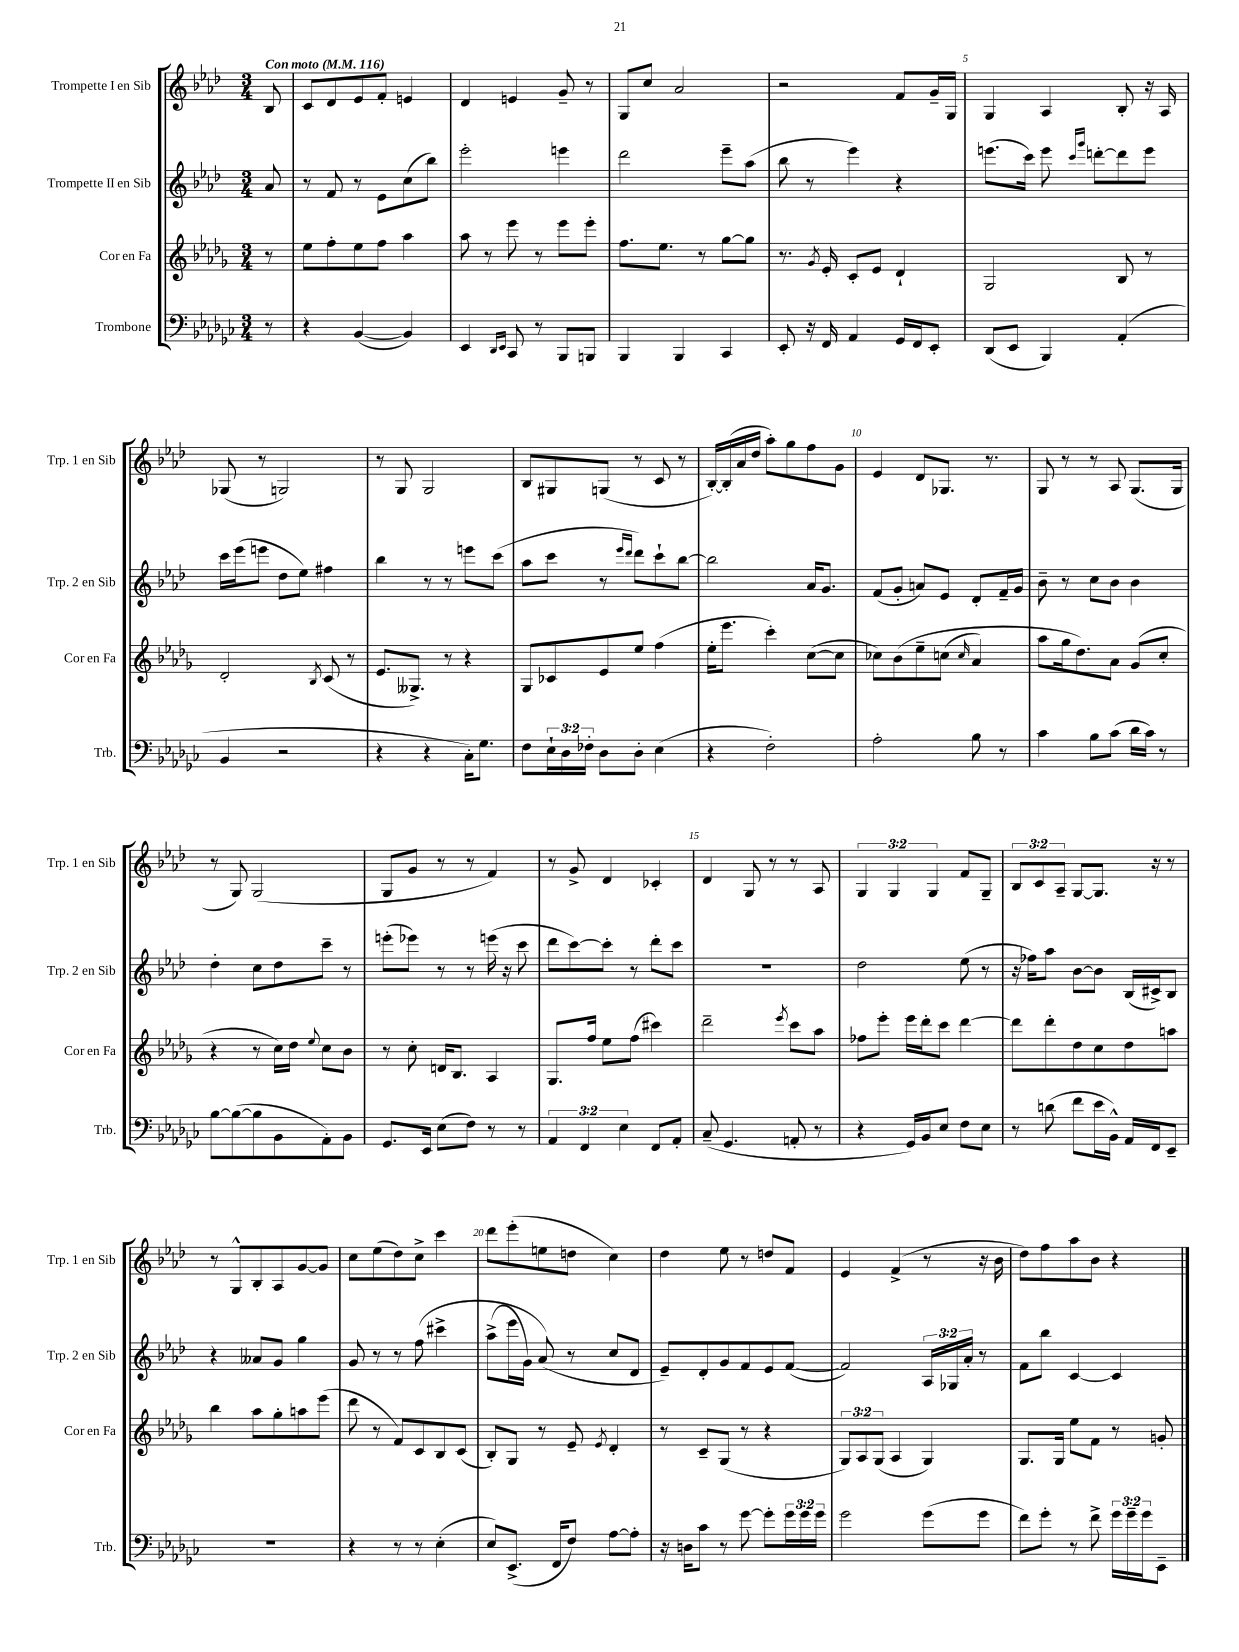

**kern	**kern	**kern	**kern
*staff4	*staff3	*staff2	*staff1
*clefF4	*clefG2	*clefG2	*clefG2
*k[b-e-a-d-g-c-]	*k[b-e-a-d-g-]	*k[b-e-a-d-]	*k[b-e-a-d-]
*M3/4	*M3/4	*M3/4	*M3/4
*MM116	*MM116	*MM116	*MM116
8r	8r	8a-	8B-
=	=	=	=
4r	8ee-	8r	8c
.	8ff'	8f	8d-
([4BB-	8ee-	8r	8e-
.	8ff	8e-	8f'
4BB-])	4aa-	(8cc	4e
.	.	8bb-)	.
=	=	=	=
4EE-	8aa-	2eee-'	4d-
.	8r	.	.
16qqDD-	.	.	.
16qqEE-	.	.	.
8CC-	8eee-	.	4e
8r	8r	.	.
8BBB-	8eee-	4eee	8g~
8BBB	8eee-'	.	8r
=	=	=	=
4BBB-	8.ff	2ddd-	8G
.	.	.	8cc
.	8.ee-	.	.
4BBB-	.	.	2a-
.	8r	.	.
4CC-	[8gg-	8eee-~	.
.	8gg-]	(8aa-	.
=	=	=	=
8EE-'	8.r	8bb-	2r
16r	.	8r	.
.	8qg-	.	.
16FF	16e-'	.	.
4AA-	8c'	4eee-)	.
.	8e-	.	.
16GG-	4d-`	4r	8f
16FF	.	.	.
8EE-'	.	.	16g~
.	.	.	16G
=	=	=	=
(8DD-	2G-	(8.eee	4G
8EE-	.	.	.
.	.	16ccc)	.
4BBB-)	.	8eee	4A-
.	.	16qqccc	.
.	.	16qqggg	.
.	.	[8ddd'	.
(4AA-'	8B-	8ddd]	8B-'
.	8r	8eee	16r
.	.	.	16A-
=	=	=	=
4BB-	2d-'	16ccc	(8G-
.	.	(16eee-	.
.	.	8eee	8r
2r	.	8dd-	2G)
.	.	8ee-)	.
.	8qB-	.	.
.	(8c	4ff#	.
.	8r	.	.
=	=	=	=
4r	8.e-	4bb-	8r
.	.	.	8G
.	8.G--^)	.	.
4r	.	8r	2G
.	8r	8r	.
16C-')	4r	8eee	.
8.G-	.	.	.
.	.	(8ccc	.
=	=	=	=
8F	8G-	8aa-	8B-
24E-`	8c-	8ccc	8G#
24D-	.	.	.
24F-'	.	.	.
8D-	8e-	8r	(8G
.	.	16qqeee-	.
.	.	16qqddd-	.
8D-'	8ee-	8ddd-)	8r
(4E-	(4ff	8ccc`	8c
.	.	[8bb-	8r
=	=	=	=
4r	16ee-'	2bb-]	[16B-')
.	8.eee-	.	(16B-']
.	.	.	16a-
.	.	.	16dd-
2F')	4ccc')	.	8aa-')
.	.	.	8gg
.	([8cc	16a-	8ff
.	.	8.g	.
.	8cc]	.	8g
=	=	=	=
2A-'	8cc-)	(8f	4e-
.	&(8b-	8g'	.
.	8ee-~	8a)	8d-
.	(8cc	8e-	8.G-
.	16qqcc	.	.
8B-	4a-)	8d-'	.
.	.	.	8.r
8r	.	16f~	.
.	.	16g	.
=	=	=	=
4c-	8aa-	8b-~	8G
.	16gg-	8r	8r
.	8.dd-&)	.	.
8B-	.	8cc	8r
(8c-	8a-	8b-	8A-
16d-	(8g-	4b-	(8.G
16c-)	.	.	.
8r	8cc'	.	.
.	.	.	16G
=	=	=	=
[8B-	4r	4dd-'	8r
(8B-_	.	.	8G)
8B-]	8r	8cc	(2G
8BB-	16cc)	8dd-	.
.	16dd-	.	.
.	8qqee-	.	.
8AA-')	8cc	8ccc~	.
8BB-	8b-	8r	.
=	=	=	=
8.GG-	8r	(8eee'	8G
.	8cc'	8eee-)	8g
16EE-	.	.	.
(8E-	16d	8r	8r
.	8.B-	.	.
8F)	.	8r	8r
8r	4A-	(16eee	4f)
.	.	16r	.
8r	.	8ccc	.
=	=	=	=
6AA-	8.G-	8ddd-	8r
.	.	[8ccc)	8g^
6FF	.	.	.
.	16ff	.	.
.	8ee-	8ccc']	4d-
6E-	.	.	.
.	(8ff	8r	.
8FF	4ccc#)	8ddd-'	4c-'
8AA-'	.	8ccc	.
=	=	=	=
(8C-~	2ddd-~	2.r	4d-
4.GG-	.	.	.
.	.	.	8G
.	.	.	8r
.	8qeee-	.	.
8AA'	8ccc	.	8r
8r	8aa-	.	8A-
=	=	=	=
4r	8ff-	2dd-	6G
.	8eee-'	.	.
.	.	.	6G
16GG-)	16eee-	.	.
16BB-	16ddd-'	.	.
.	.	.	6G
8E-	8ccc	.	.
8F	[4ddd-	(8ee-	8f
8E-	.	8r	8G~
=	=	=	=
8r	8ddd-]	16r	12B-
.	.	16ff-)	.
.	.	.	12c
(8d	8ddd-'	8aa-	.
.	.	.	12A-~
8f	8dd-	[8b-	[8G
16e-	8cc	8b-]	8.G]
16BB-^^)	.	.	.
16AA-	8dd-	(16B-	.
16FF	.	16c#^)	16r
8EE-~	8aa	8B-	8r
=	=	=	=
2.r	4bb-	4r	8r
.	.	.	8G^^
.	8aa-	8a--	8B-'
.	8gg-'	8g	8A-
.	8aa	4gg	[8g
.	(8eee-	.	8g]
=	=	=	=
4r	8ddd-	8g	8cc
.	8r	8r	(8ee-
8r	8f)	8r	8dd-)
8r	8c	&(8ff	8cc^
(4E-'	8B-	4ccc#^	4ccc
.	(8c	.	.
=	=	=	=
8E-)	8B-')	(8aa-^	8ddd-
(8.EE-^	8G-	16eee-	(8eee-'
.	.	16g)	.
.	8r	(8a-&)	8ee
16FF	.	.	.
8F)	8e-~	8r	8dd
.	8qe-	.	.
[8A-	4d-'	8cc	4cc)
8A-']	.	8d-	.
=	=	=	=
16r	8r	8e-~)	4dd-
16D	.	.	.
8c-	8c~	8d-'	.
8r	(8G-	8g	8ee-
[8g-	8r	8f	8r
8g-']	4r	8e-	8dd
24g-	.	([8f	8f
24g-	.	.	.
24g-	.	.	.
=	=	=	=
2g-	12G-)	2f])	4e-
.	12A-	.	.
.	(12G-	.	.
.	4A-	.	(4f^
(8g-	4G-)	24A-	8r
.	.	24G-	.
.	.	24a-'	.
8g-	.	8r	16r
.	.	.	16b-
=	=	=	=
8f)	8.G-	8f	8dd-)
8g-'	.	8bb-	8ff
.	16G-	.	.
8r	8ee-	[4c	8aa-
8f^	8f	.	8b-
24g-	8r	4c]	4r
24g-~	.	.	.
24g-	.	.	.
8EE-~	8g'	.	.
==	==	==	==
*-	*-	*-	*-
